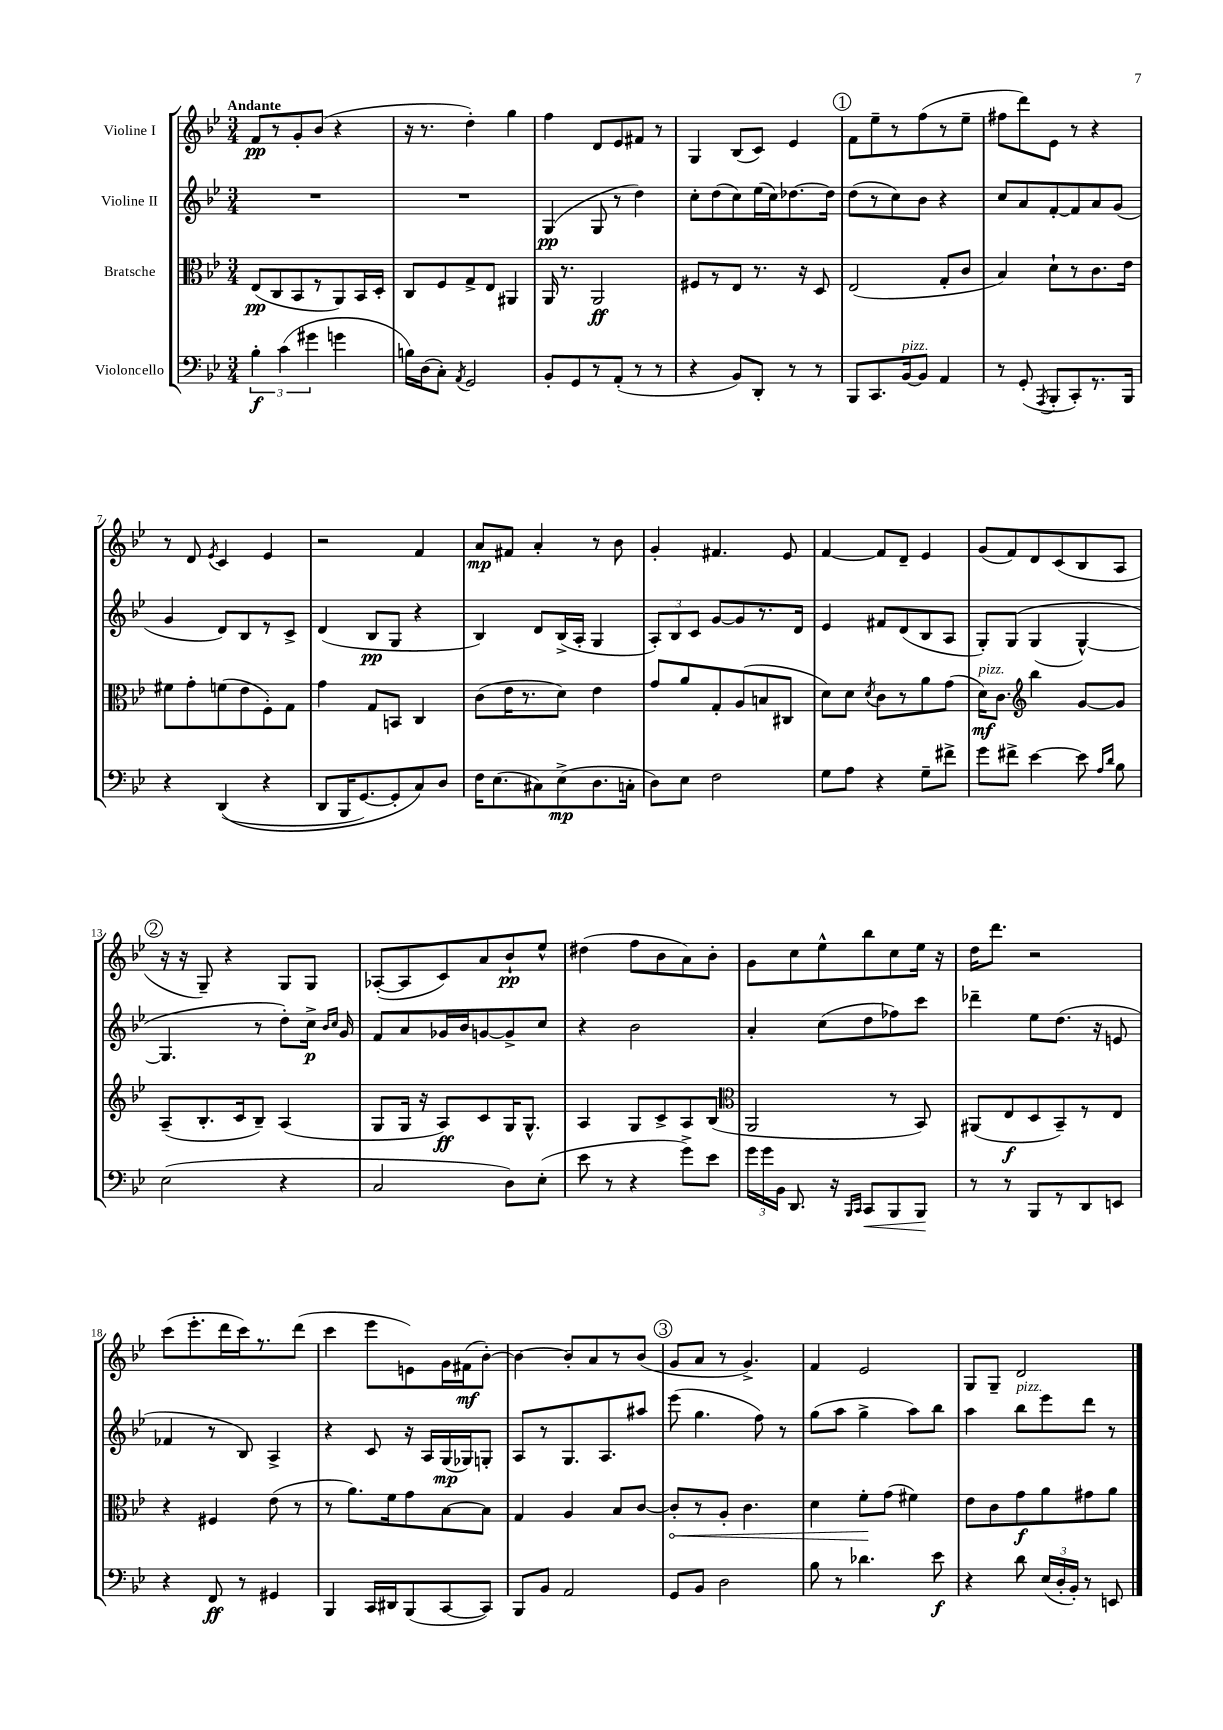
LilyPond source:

<<
\new StaffGroup <<
\new Staff = "s0" \with { instrumentName = "Violine I" } {
    \clef treble \key bes \major \numericTimeSignature \time 3/4 \tempo "Andante"
    \autoBeamOff f'8[\pp r8 g'8-. bes'8]( r4 |
    r16 r8. d''4-.) g''4 |
    f''4 d'8[ ees'8 fis'8] r8 |
    g4 bes8[( c'8]) ees'4 |
    \mark \markup { \circle "1" } f'8[ ees''8-- r8 f''8( r8 ees''8]-- |
    fis''8[ d'''8) ees'8] r8 r4 |
    r8 d'8 \acciaccatura { ees'8 } c'4 ees'4 |
    r2 f'4 |
    a'8[\mp fis'8] a'4-. r8 bes'8 |
    g'4-. fis'4. ees'8 |
    f'4~ f'8[ d'8]-- ees'4 |
    g'8[( f'8) d'8 c'8( bes8 a8] |
    \mark \markup { \circle "2" } r16 r16 g8--) r4 g8[ g8] |
    aes8[~-.( aes8 c'8) a'8 bes'8-!\pp ees''8]-^ |
    dis''4( f''8[ bes'8 a'8) bes'8]-. |
    g'8[ c''8 ees''8-^ bes''8 c''8 ees''16] r16 |
    d''16[ d'''8.] r2 |
    c'''8[( ees'''8.-. d'''16 c'''16) r8. d'''8]( |
    c'''4 ees'''8[ e'8) g'16 fis'16\mf( bes'8]~-.) |
    bes'4~ bes'8[-. a'8 r8 bes'8]( |
    \mark \markup { \circle "3" } g'8[ a'8] r8 g'4.->) |
    f'4 ees'2 |
    g8[ g8]-- d'2 \bar "|." |
}
\new Staff = "s1" \with { instrumentName = "Violine II" } {
    \clef treble \key bes \major \numericTimeSignature \time 3/4
    \autoBeamOff R2. |
    R2. |
    g4\pp( g8 r8 d''4) |
    c''8[-. d''8( c''8) ees''16( c''16) des''8.~ des''16] |
    \mark \markup { \circle "1" } d''8[( r8 c''8) bes'8] r4 |
    c''8[ a'8 f'8~-. f'8 a'8 g'8]( |
    g'4 d'8[) bes8 r8 c'8]-> |
    d'4( bes8[\pp g8] r4 |
    bes4) d'8[ bes16->( a16]-. g4 |
    \tuplet 3/2 { a8[-.) bes8 c'8] } g'8[~ g'8 r8. d'16] |
    ees'4 fis'8[ d'8( bes8 a8] |
    g8[-.) g8]\( g4( g4~-^) |
    \mark \markup { \circle "2" } g4. r8 d''8[-.\) c''16]->\p \grace { bes'16[ c''16] } g'16 |
    f'8[ a'8 ges'16 bes'16 g'8~ g'8-> c''8] |
    r4 bes'2 |
    a'4-. c''8[( d''8 fes''8) c'''8] |
    des'''4-- ees''8[ d''8.]( r16 e'8 |
    fes'4 r8 bes8) a4-> |
    r4 c'8 r16 a16[ g16\mp( ges16) g8]-. |
    a8[ r8 g8. a8. ais''8] |
    \mark \markup { \circle "3" } ees'''8( g''4. f''8) r8 |
    g''8[( a''8] g''4-> a''8[) bes''8] |
    a''4 bes''8[^\markup { \italic "pizz." } ees'''8 d'''8] r8 \bar "|." |
}
\new Staff = "s2" \with { instrumentName = "Bratsche" } {
    \clef alto \key bes \major \numericTimeSignature \time 3/4
    \autoBeamOff ees8[\pp( c8 bes,8 r8 a,8) bes,16 d16]-. |
    c8[ f8 g8-> ees8] ais,4 |
    a,16 r8. a,2\ff |
    fis8[ r8 ees8] r8. r16 d8 |
    \mark \markup { \circle "1" } ees2( g8[-. c'8] |
    bes4) d'8[-! r8 c'8. ees'16] |
    fis'8[ g'8-. f'8( ees'8 f8-.) g8] |
    g'4 g8[ b,8] c4 |
    c'8[( ees'16 r8. d'8]) ees'4 |
    g'8[ a'8 g8-. a8( b8 cis8] |
    d'8[) d'8] \acciaccatura { d'8 } c'8[ r8 a'8 g'8]( |
    d'16[\mf^\markup { \italic "pizz." }) c'8.] \clef treble bes''4 g'8[~ g'8] |
    \mark \markup { \circle "2" } a8[--( bes8.-. c'16 bes8]--) a4( |
    g8[ g16] r16 a8[\ff) c'8 g16 g8.]-^ |
    a4 g8[ c'8-> a8 bes8]( |
    \clef alto a,2 r8 bes,8) |
    ais,8[( ees8\f d8 bes,8--) r8 ees8] |
    r4 fis4 ees'8( r8 |
    r8 a'8.[) f'16 g'8 bes8~ bes8] |
    g4 a4 bes8[ c'8]~ |
    \mark \markup { \circle "3" } \once \override Hairpin.circled-tip = ##t c'8[-.\< r8 a8]-. c'4. |
    d'4 f'8[-.\! g'8]( fis'4) |
    ees'8[ c'8 g'8\f a'8 gis'8 a'8] \bar "|." |
}
\new Staff = "s3" \with { instrumentName = "Violoncello" } {
    \clef bass \key bes \major \numericTimeSignature \time 3/4
    \autoBeamOff \tuplet 3/2 { bes4-.\f c'4( gis'4 } g'4 |
    b16[) d16( c8]-.) \acciaccatura { a,8 } g,2 |
    bes,8[-. g,8 r8 a,8]-.( r8 r8 |
    r4 bes,8[) d,8]-. r8 r8 |
    \mark \markup { \circle "1" } bes,,8[ c,8. bes,16~^\markup { \italic "pizz." } bes,8] a,4 |
    r8 g,8-.( \acciaccatura { a,,8 } bes,,8[-. c,8-.) r8. bes,,16] |
    r4 d,4(\( r4 |
    d,8[ bes,,16 g,8.~) g,8-. c8\) d8] |
    f16[ ees8.( cis8) ees8->\mp( d8. c16]-. |
    d8[) ees8] f2 |
    g8[ a8] r4 g8[-- fis'8]-> |
    g'8[ fis'8]-> ees'4~ ees'8 \grace { a16[ d'16] } bes8 |
    \mark \markup { \circle "2" } ees2( r4 |
    c2 d8[) ees8]-.( |
    ees'8 r8 r4 g'8[->) ees'8] |
    \tuplet 3/2 { g'16[ g'16 bes,16] } d,8. r16 \grace { bes,,16[ c,16] } c,8[\< bes,,8 bes,,8]\! |
    r8 r8 bes,,8[ r8 d,8 e,8] |
    r4 f,8\ff r8 gis,4 |
    bes,,4 c,16[ dis,16 bes,,8( c,8~ c,8]) |
    bes,,8[ bes,8] a,2 |
    \mark \markup { \circle "3" } g,8[ bes,8] d2 |
    bes8 r8 des'4. ees'8\f |
    r4 d'8 \tuplet 3/2 { ees16[( d16-. bes,16]-.) } r8 e,8 \bar "|." |
}
>>
>>
